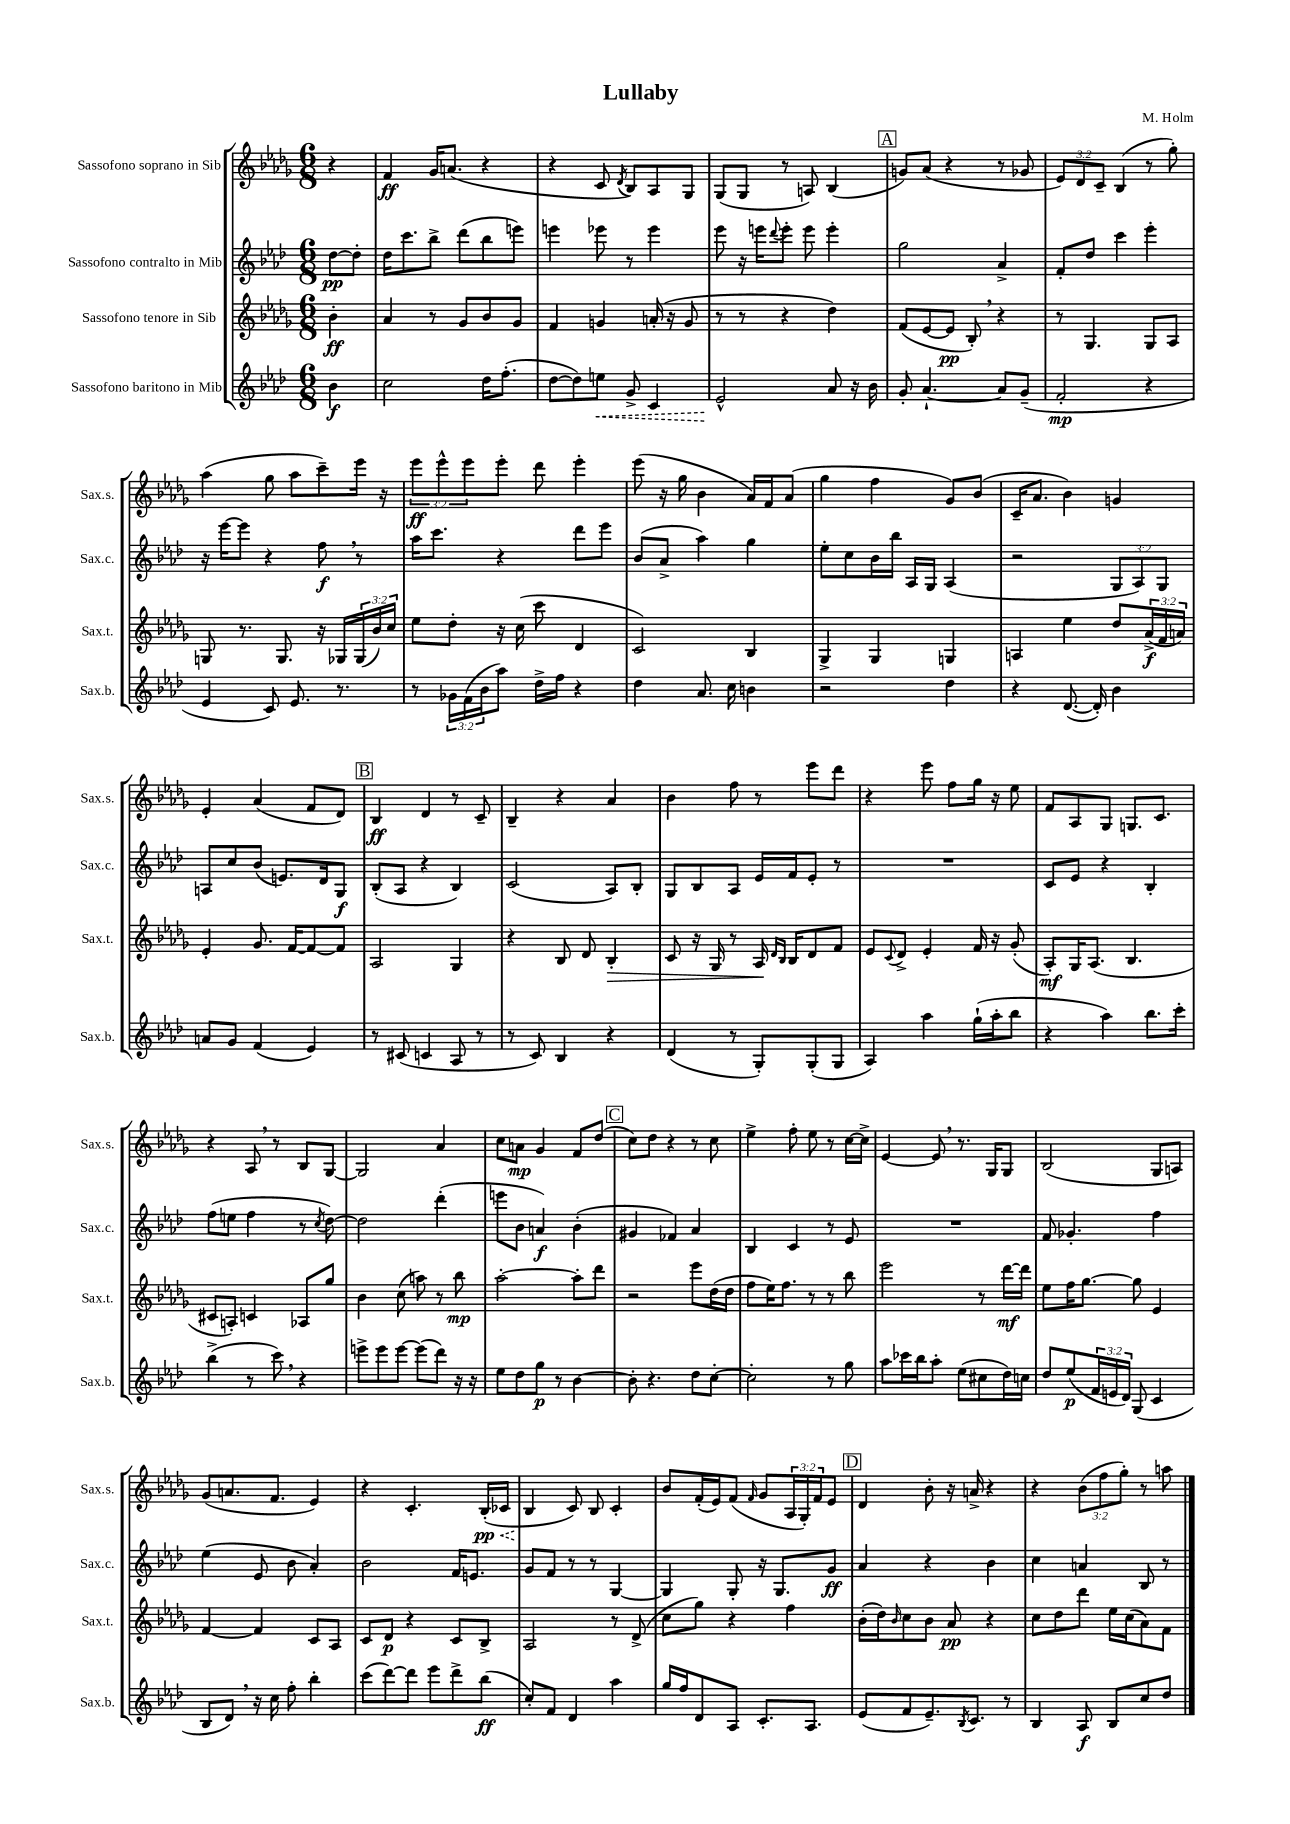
\header { title = "Lullaby" composer = "M. Holm" }
<<
\new StaffGroup <<
\new Staff = "s0" \with { instrumentName = "Sassofono soprano in Sib" shortInstrumentName = "Sax.s." } {
    \clef treble \key des \major \numericTimeSignature \time 6/8 \override Staff.TupletNumber.text = #tuplet-number::calc-fraction-text \partial 4
    r4 |
    f'4\ff ges'16 a'8.( r4 |
    r4 c'8 \acciaccatura { des'8 } bes8) aes8 ges8 |
    ges8( ges8 r8 a8) bes4( |
    \mark \markup { \box "A" } g'8) aes'8( r4 r8 ges'8 |
    \tuplet 3/2 { ees'8) des'8 c'8-- } bes4( r8 ges''8-.) |
    aes''4( ges''8 aes''8 c'''8--) ees'''16 r16 |
    \tuplet 3/2 { ees'''8\ff ees'''8-^ ees'''8 } ees'''8-. des'''8 ees'''4-. |
    ees'''8( r16 ges''16 bes'4 aes'16) f'16 aes'8( |
    ges''4 f''4 ges'8) bes'8( |
    c'16-- aes'8. bes'4) g'4 |
    ees'4-. aes'4( f'8 des'8) |
    \mark \markup { \box "B" } bes4\ff des'4 r8 c'8-- |
    bes4-- r4 aes'4 |
    bes'4 f''8 r8 ees'''8 des'''8 |
    r4 ees'''8 f''8 ges''16 r16 ees''8 |
    f'8 aes8 ges8 g8. c'8. |
    r4 aes8 \breathe r8 bes8 ges8~ |
    ges2 aes'4 |
    c''8 a'8\mp ges'4 f'8 des''8( |
    \mark \markup { \box "C" } c''8) des''8 r4 r8 c''8 |
    ees''4-> f''8-. ees''8 r8 c''16~ c''16-> |
    ees'4~ ees'8 \breathe r8. ges16 ges8 |
    bes2( ges8 a8) |
    ges'8( a'8. f'8. ees'4) |
    r4 c'4.-. \once \override Hairpin.style = #'dashed-line bes16-.\pp\<( ces'16 |
    bes4\! c'8) bes8 c'4-. |
    bes'8 f'16-.( ees'16) f'8( \grace { f'16 } ges'8 \tuplet 3/2 { aes16 ges16-.) f'16 } ees'8 |
    \mark \markup { \box "D" } des'4 bes'8-. r16 a'16-> r4 |
    r4 \tuplet 3/2 { bes'8( f''8 ges''8-.) } r8 a''8 \bar "|." |
}
\new Staff = "s1" \with { instrumentName = "Sassofono contralto in Mib" shortInstrumentName = "Sax.c." } {
    \clef treble \key aes \major \numericTimeSignature \time 6/8 \override Staff.TupletNumber.text = #tuplet-number::calc-fraction-text \partial 4
    des''8~\pp des''8-. |
    des''16 c'''8. bes''8-> des'''8( bes''8 e'''8) |
    e'''4 ees'''8 r8 ees'''4 |
    ees'''8 r16 e'''16 \appoggiatura { des'''8 } e'''8-. e'''8 e'''4-. |
    \mark \markup { \box "A" } g''2 aes'4-> |
    f'8-. des''8 c'''4 ees'''4-. |
    r16 ees'''16~ ees'''8 r4 f''8\f \breathe r8 |
    aes''16 c'''8. r4 des'''8 ees'''8 |
    bes'8( aes'8-> aes''4) g''4 |
    ees''8-. c''8 bes'16 bes''16 aes16 g16 aes4( |
    r2 \tuplet 3/2 { g8 aes8) g8 } |
    a8 c''8 bes'8( e'8.) des'16 g8\f |
    \mark \markup { \box "B" } bes8-.( aes8 r4 bes4) |
    c'2( aes8) bes8-. |
    g8 bes8 aes8 ees'16 f'16 ees'8-. r8 |
    R2. |
    c'8 ees'8 r4 bes4-. |
    f''8( e''8 f''4 r8 \acciaccatura { c''8 } des''8~) |
    des''2 des'''4-.( |
    e'''8 bes'8 a'4\f) bes'4-.( |
    \mark \markup { \box "C" } gis'4 fes'4) aes'4 |
    bes4 c'4 r8 ees'8 |
    R2. |
    f'8 ges'4.-. f''4 |
    ees''4( ees'8 bes'8 aes'4-.) |
    bes'2 f'16 e'8. |
    g'8 f'8 r8 r8 g4~ |
    g4 g8-. r16 g8. g'8\ff |
    \mark \markup { \box "D" } aes'4 r4 bes'4 |
    c''4 a'4 bes8 r8 \bar "|." |
}
\new Staff = "s2" \with { instrumentName = "Sassofono tenore in Sib" shortInstrumentName = "Sax.t." } {
    \clef treble \key des \major \numericTimeSignature \time 6/8 \override Staff.TupletNumber.text = #tuplet-number::calc-fraction-text \partial 4
    bes'4-.\ff |
    aes'4 r8 ges'8 bes'8 ges'8 |
    f'4 g'4 a'16-.( r16 g'8 |
    r8 r8 r4 des''4) |
    \mark \markup { \box "A" } f'8( ees'8~ ees'8\pp bes8-.) \breathe r4 |
    r8 ges4. ges8 aes8 |
    g8 r8. g8. r16 ges16 \tuplet 3/2 { ges16( bes'16) c''16 } |
    ees''8 des''8-. r16 c''16( c'''8 des'4 |
    c'2) bes4 |
    ges4-> ges4 g4 |
    a4 ees''4 des''8 \tuplet 3/2 { aes'16->\f( f'16 a'16) } |
    ees'4-. ges'8. f'16~ f'8~ f'8 |
    \mark \markup { \box "B" } aes2 ges4 |
    r4 bes8 des'8 bes4-.\> |
    c'8 r16 ges16 r8 aes16\! \grace { des'16 bes16 } bes16 des'8 f'8 |
    ees'8 \appoggiatura { c'8 } des'8-> ees'4-. f'16 r16 ges'8-.( |
    aes8-.\mf) ges16 aes8.( bes4. |
    cis'8 a8-.) c'4 aes8 ges''8 |
    bes'4 c''8( a''8) r8 bes''8\mp |
    aes''2~-. aes''8-. des'''8 |
    \mark \markup { \box "C" } r2 ees'''8 des''16( des''16 |
    f''8 ees''16) f''8. r8 r8 bes''8 |
    ees'''2 r8 des'''16~\mf des'''16 |
    ees''8 f''16 ges''8.~ ges''8 ees'4 |
    f'4~ f'4 c'8 aes8 |
    c'8 des'8\p r4 c'8 bes8-> |
    aes2 r8 des'8->( |
    c''8 ges''8) r4 f''4 |
    \mark \markup { \box "D" } bes'16-.( des''16) \grace { bes'16 } c''8 bes'8 aes'8\pp r4 |
    c''8 des''8 des'''8 ees''16 c''16( aes'8) f'8 \bar "|." |
}
\new Staff = "s3" \with { instrumentName = "Sassofono baritono in Mib" shortInstrumentName = "Sax.b." } {
    \clef treble \key aes \major \numericTimeSignature \time 6/8 \override Staff.TupletNumber.text = #tuplet-number::calc-fraction-text \partial 4
    bes'4\f |
    c''2 des''16 f''8.-.( |
    des''8~ des''8) \once \override Hairpin.style = #'dashed-line e''8\< g'8-> c'4 |
    ees'2-^\! aes'8 r16 bes'16 |
    \mark \markup { \box "A" } g'8-. aes'4.~-! aes'8 g'8--( |
    f'2-.\mp r4 |
    ees'4 c'8) ees'8. r8. |
    r8 \tuplet 3/2 { ges'16 f'16( bes'16 } aes''8) des''16-> f''16 r4 |
    des''4 aes'8. c''16 b'4 |
    r2 des''4 |
    r4 des'8.~( des'16-.) bes'4 |
    a'8 g'8 f'4( ees'4) |
    \mark \markup { \box "B" } r8 cis'8( c'4 aes8 r8 |
    r8 c'8) bes4 r4 |
    des'4( r8 g8-.) g8-.( g8 |
    aes4) aes''4 g''16-!( aes''16-. bes''8 |
    r4 aes''4) bes''8. c'''16-. |
    bes''4->( r8 c'''8) \breathe r4 |
    e'''8-> e'''8 e'''8~ e'''8( des'''8) r16 r16 |
    ees''8 des''8 g''8\p r8 bes'4~ |
    \mark \markup { \box "C" } bes'8-. r4. des''8 c''8~-. |
    c''2-. r8 g''8 |
    aes''8 ces'''16 bes''16 aes''8-. ees''8( cis''8 des''16) c''16 |
    des''8 ees''8\p( \tuplet 3/2 { f'16 e'16 des'16) } g8( c'4 |
    bes8 des'8) \breathe r16 c''16 f''8-. bes''4-. |
    c'''8( des'''8~) des'''8 ees'''8 des'''8-> bes''8\ff( |
    c''8-.) f'8 des'4 aes''4 |
    g''16 f''16 des'8 aes8 c'8.-. aes8. |
    \mark \markup { \box "D" } ees'8( f'8 ees'8.--) \acciaccatura { bes8 } c'8. r8 |
    bes4 aes8\f bes8 c''8 des''8 \bar "|." |
}
>>
>>
\layout { \context { \Score \remove "Bar_number_engraver" } }
